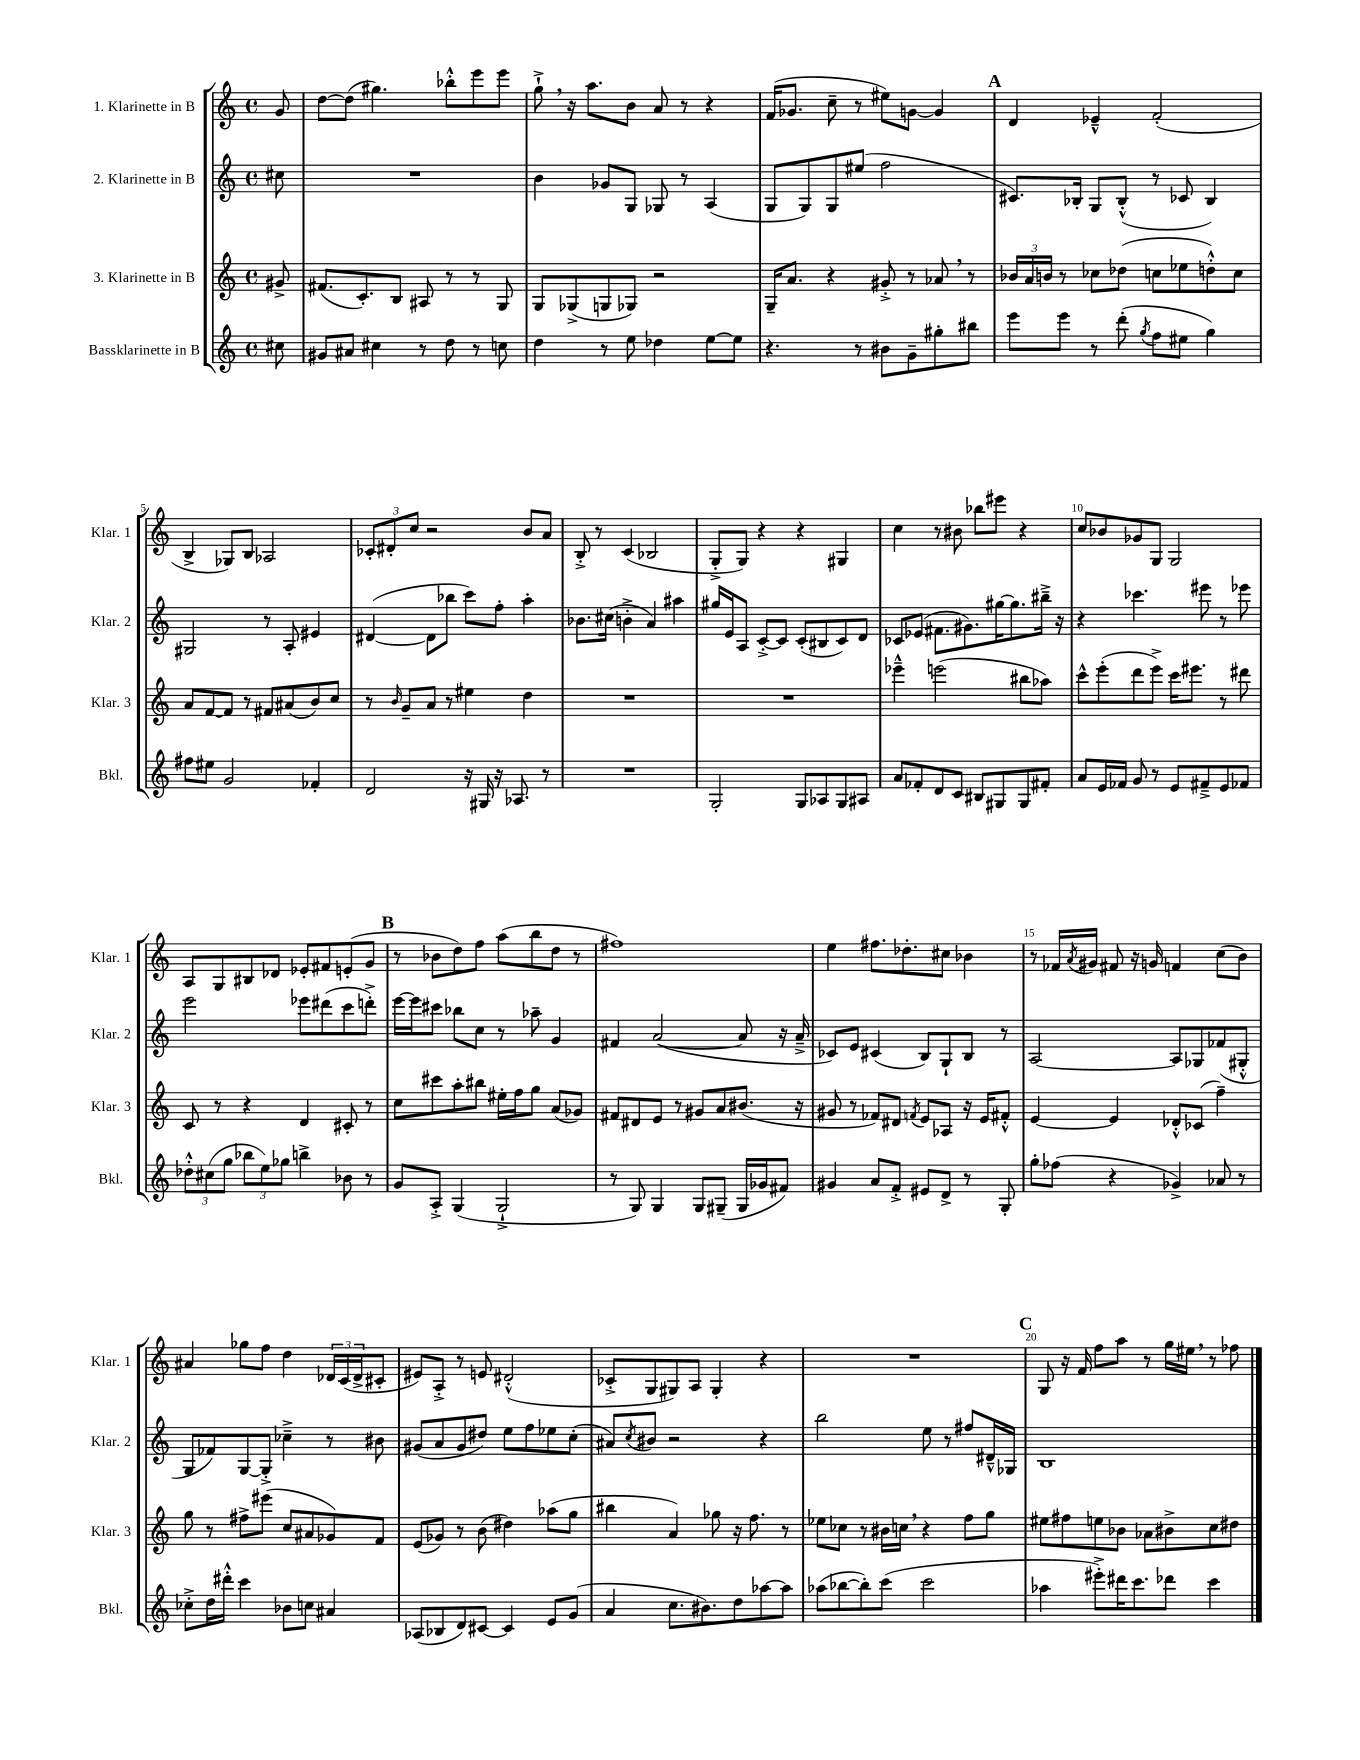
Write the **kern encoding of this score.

**kern	**kern	**kern	**kern
*part4	*part3	*part2	*part1
*staff4	*staff3	*staff2	*staff1
*I"Bassklarinette in B	*I"3. Klarinette in B	*I"2. Klarinette in B	*I"1. Klarinette in B
*I'Bkl.	*I'Klar. 3	*I'Klar. 2	*I'Klar. 1
*clefG2	*clefG2	*clefG2	*clefG2
*k[]	*k[]	*k[]	*k[]
*M4/4	*M4/4	*M4/4	*M4/4
*met(c)	*met(c)	*met(c)	*met(c)
=	=	=	=
8cc#X\	8g#X^/	8cc#X\	8g/
=1	=1	=1	=1
8g#X/L	(8.f#X/L	1r	[8dd\L
8a#X/J	.	.	(8dd\J]
.	8.c'/)	.	.
4cc#X\	.	.	4.gg#X\)
.	8B/J	.	.
8r	8A#X/	.	.
8dd\	8r	.	8bb-X'^^\L
8r	8r	.	8eee\
8ccn\	8G/	.	8eee\J
=2	=2	=2	=2
4dd\	8G/L	4b\	8gg`^,\
.	(8G-X^/	.	16r
.	.	.	8.aa\L
8r	8Gn/	8g-X/L	.
8ee\	8G-X/J)	8G/J	8b\J
4dd-X\	2r	8G-X/	8a/
.	.	8r	8r
[8ee\L	.	(4A/	4r
8ee\J]	.	.	.
=3	=3	=3	=3
4.r	16G~/KL	8G/L	(16f/KL
.	8.a/J	.	8.g-X/J
.	.	8G/)	.
.	4r	8G/	8cc~\
8r	.	(8ee#X/J	8r
8b#X\L	8g#X'^/	2ff\	8ee#X\L)
8g~\	8r	.	[8gn\J
8gg#X'\	8a-X,/	.	4g/]
8bb#X\J	8r	.	.
!!LO:REH:place=s1:t=A
=4	=4	=4	=4
8eee\L	24b-X/LL	8.c#X/L)	4d/
.	24a/	.	.
.	24bn/JJ	.	.
8eee\J	8r	.	.
.	.	16B-X'/Jk	.
8r	8cc-X\L	8G/L	4e-X~^^/
(8ddd'\	(8dd-X\J	(8B-'^^/J	.
8qgg/	.	.	.
8ff\L	8ccn\L	8r	(2f'/
8ee#X\J	8ee-X\	8c-X/	.
4gg\)	8ddn'^^\)	4B-/)	.
.	8cc\J	.	.
!!LO:LB:g=z
=5	=5	=5	=5
8ff#X\L	8a/L	2G#X/	4B^/
8ee#X\J	[8f/	.	.
2g/	8f/J]	.	8G-X/L)
.	8r	.	8B/J
.	8f#X/L	8r	2A-X/
.	(8a#X/	8A'/	.
4f-X'/	8b/)	4e#X/	.
.	8cc/J	.	.
=6	=6	=6	=6
2d/	8r	([4d#X/	12c-X'/L
.	.	.	12d#X'/
.	16qqb/	.	.
.	8g~/L	.	.
.	.	.	12cc/J
.	8a/J	8d#\L]	2r
.	8r	8bb-X\J	.
16r	4ee#X\	8ccc\L)	.
16G#X/	.	.	.
16r	.	8ff'\J	.
8.A-X/	.	.	.
.	4dd\	4aa'\	8b/L
8r	.	.	8a/J
=7	=7	=7	=7
1r	1r	8.b-X\L	8B'^/
.	.	.	8r
.	.	(16cc#X\Jk	.
.	.	4bn'^\	(4c/
.	.	4a/)	2B-X/
.	.	4aa#X\	.
=8	=8	=8	=8
2G'/	1r	16gg#X/LL	8G'^/L
.	.	16e/J	.
.	.	8A/J	8G/J)
.	.	[8c'^/L	4r
.	.	8c/J]	.
8G/L	.	(8c'/L	4r
8A-X/	.	8B#X/	.
8G/	.	8c/)	4G#X/
8A#X/J	.	8d/J	.
=9	=9	=9	=9
8a/L	4eee-X~^^\	8c-X/L	4cc\
8f-X'/	.	(8e-X/J	.
8d/	(2eeen\	8.f#X\L	8r
8c/J	.	.	8b#X\
.	.	8.g#X\)	.
8B#X/L	.	.	8bb-X\L
8G#X/	.	[16gg#X\K	8eee#X\J
.	.	8.gg#\]	.
8G#/	8bb#X\L	.	4r
8f#X'/J	8aa-X\J)	16bb#X~^\Jk	.
.	.	16r	.
=10	=10	=10	=10
8a/L	8ccc^^\L	4r	8cc/L
16e/L	(8eee'\	.	8b-X/
16f-X/JJ	.	.	.
8g/	8ddd\	4.ccc-X\	8g-X/
8r	8eee^\J)	.	8G/J
8e/L	16ccc\KL	.	2G/
.	8.eee#X\J	.	.
8f#X~^/	.	8eee#X\	.
8e/	8r	8r	.
8f-X/J	8ddd#X\	8eee-X\	.
!!LO:LB:g=z
=11	=11	=11	=11
12dd-X'^^\L	8c/	2eee\	8A/L
(12cc#X\	.	.	.
.	8r	.	8G/
12gg\J	.	.	.
12bb-X\L	4r	.	8B#X/
12ee\)	.	.	.
.	.	.	8d-X/J
12gg-X\J	.	.	.
4bbn^\	4d/	8eee-X\L	8e-X'/L
.	.	(8ddd#X\	8f#X/
8b-X\	8c#X'/	8ccc\	(8en'/
8r	8r	8dddn'^\J)	8g/J
!!LO:REH:place=s1:t=B
=12	=12	=12	=12
8g/L	8cc\L	[16eee\LL	8r
.	.	16eee\J]	.
8A'^/J	8ccc#X\	8ccc#X\J	8b-X\L
(4G/	8aa'\	8bb-X\L	8dd\)
.	8bb#X\J	8cc\J	8ff\J
2G`^/	16ee#X'\LL	8r	(8aa\L
.	16ff\J	.	.
.	8gg\J	8aa-X~\	8bb\
.	(8a/L	4g/	8dd\J
.	8g-X/J)	.	8r
=13	=13	=13	=13
8r	8f#X/L	4f#X/	1ff#X)
8G/)	8d#X/	.	.
4G/	8e/J	([2a/	.
.	8r	.	.
8G/L	8g#X/L	.	.
(8G#X~/J	8a/	.	.
16G#/LL	(8.b#X/J	8a/]	.
16g-X/J	.	.	.
8f#X/J)	.	16r	.
.	16r	16a~^/	.
=14	=14	=14	=14
4g#X/	8g#X/	8c-X/L)	4ee\
.	8r	8e/J	.
8a/L	8f-X/L)	(4c#X/	8.ff#X\L
8f'^/J	8d#X/J	.	.
.	.	.	8.dd-X'\
.	8qfn/	.	.
8e#X/L	8e/L	8B/L)	.
8d^/J	8A-X/J	8G`/	8cc#X\J
8r	16r	8B/J	4b-X\
.	16e/KL	.	.
8G'/	8f#X'^^/J	8r	.
=15	=15	=15	=15
8gg'\L	[4e/	[2A/	8r
(8ff-X\J	.	.	16f-X/LL
.	.	.	8qa/
.	.	.	16g#X/JJ
4r	4e/]	.	8f#X/
.	.	.	16r
.	.	.	16gn/
4g-X^/)	8d-X'^^/L	8A/L]	4fn/
.	(8c-X/J	8G-X/	.
8a-X/	4ff~\)	(8f-X/	(8cc\L
8r	.	8G#X'^^/J	8b\J)
!!LO:LB:g=z
=16	=16	=16	=16
8cc-X'^\L	8gg\	8G/L	4a#X/
16dd\L	8r	8f-X/)	.
16ddd#X'^^\JJ	.	.	.
4ccc\	8ff#X^\L	[8G/	8gg-X\L
.	(8eee#X\J	8G'^/J]	8ff\J
8b-X\L	8cc/L	4cc-X~^\	4dd\
8ccn\J	8a#X/	.	.
4a#X/	8g-X/)	8r	24d-X/LL
.	.	.	(24c/
.	.	.	24d-^/J
.	8f/J	8b#X\	8c#X'/J
=17	=17	=17	=17
(8A-X/L	(8e/L	(8g#X/L	8e#X/L)
8B-X/	8g-X/J)	8a/	8A'^/J
8d/)	8r	8g#/	8r
[8c#X/J	(8b\	8dd#X/J)	8en/
4c#/]	4dd#X\)	8ee\L	(2d#X'^^/
.	.	8ff\	.
8e/L	(8aa-X\L	8ee-X\	.
(8g/J	8gg\J	(8cc'\J	.
=18	=18	=18	=18
4a/	4bb#X\	8a#X/L)	8c-X'^/L
.	.	8qcc/	.
.	.	8b#X/J	8G/
8.cc\L	4a/)	2r	8G#X/)
.	.	.	8A/J
8.b#X\)	.	.	.
.	8gg-X\	.	4G#'/
8dd\	16r	.	.
.	8.ff\	.	.
[8aa-X\	.	4r	4r
8aa-\J]	8r	.	.
=19	=19	=19	=19
(8aa-X\L	8ee-X\L	2bb\	1r
[8bb-X\	8cc-X\J	.	.
8bb-'\])	8r	.	.
(8ccc\J	16b#X\LL	.	.
.	16ccn,\JJ	.	.
2ccc\	4r	8ee\	.
.	.	8r	.
.	8ff\L	8ff#X/L	.
.	8gg\J	16d#X~^^/L	.
.	.	16G-X/JJ	.
!!LO:REH:place=s1:t=C
=20	=20	=20	=20
4aa-X\	8ee#X\L	1B	8G/
.	8ff#X\	.	16r
.	.	.	16f/
8eee#X'^\L)	8een\	.	8ff\L
16ddd#X\K	8b-X\J	.	8aa\J
8.ccc\	.	.	.
.	8a-X\L	.	8r
8ddd-X\J	8b#X^\	.	16gg\LL
.	.	.	16ee#X,\JJ
4ccc\	8cc\	.	8r
.	8dd#X\J	.	8ff-X\
==	==	==	==
*-	*-	*-	*-
